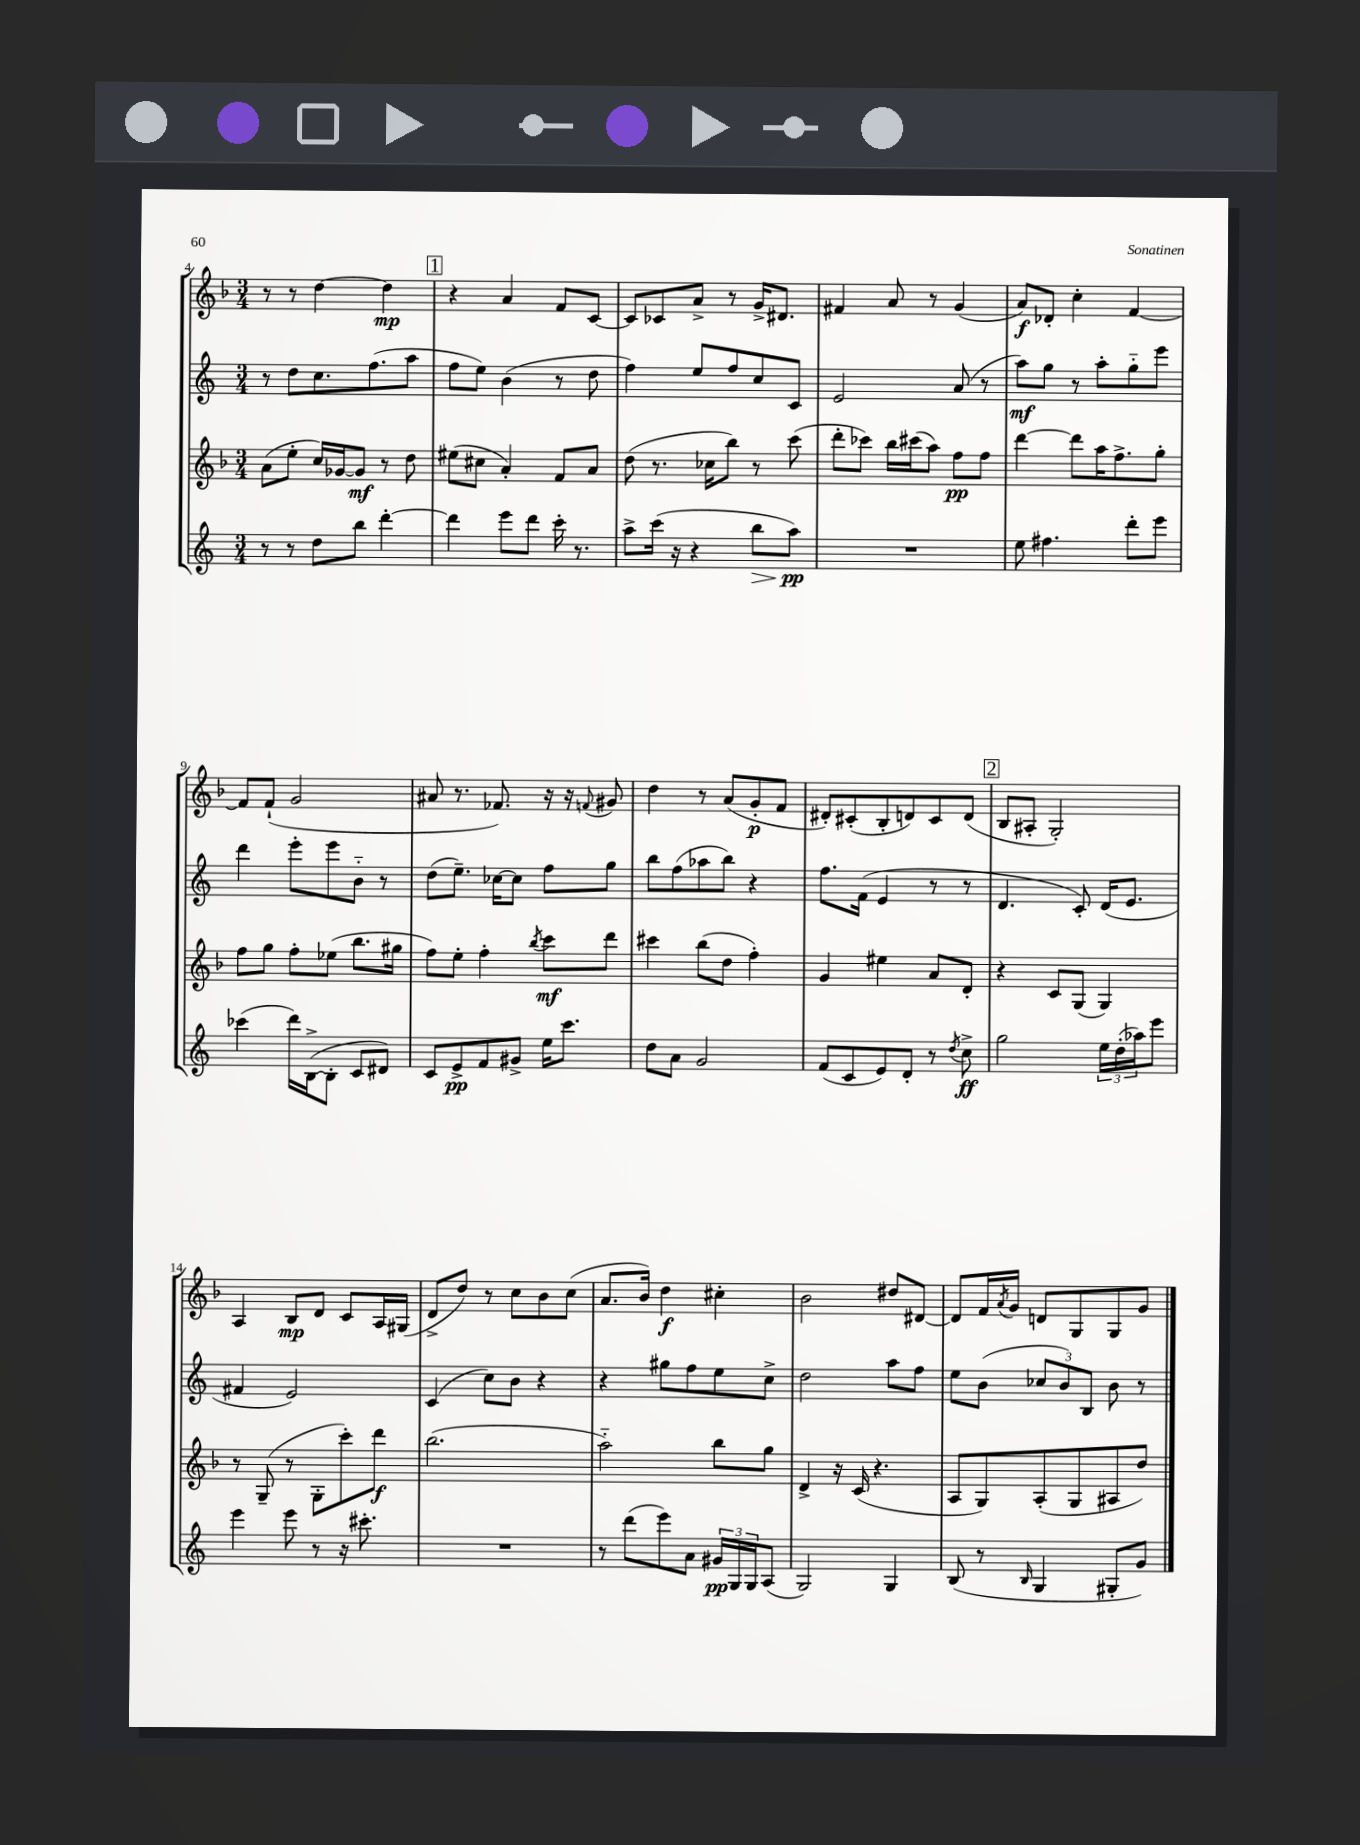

**kern	**dynam	**kern	**dynam	**kern	**dynam	**kern	**dynam
*part4	*part4	*part3	*part3	*part2	*part2	*part1	*part1
*staff4	*staff4	*staff3	*staff3	*staff2	*staff2	*staff1	*staff1
*clefG2	*	*clefG2	*	*clefG2	*	*clefG2	*
*k[]	*	*k[b-]	*	*k[]	*	*k[b-]	*
*M3/4	*	*M3/4	*	*M3/4	*	*M3/4	*
=4	=4	=4	=4	=4	=4	=4	=4
8r	.	(8a\L	.	8r	.	8r	.
8r	.	8ee'\J	.	8dd\L	.	8r	.
8dd\L	.	16cc/LL)	.	8.cc\	.	[4dd\	.
.	.	[16g-X/J	.	.	.	.	.
8bb\J	.	8g-/J]	mf	.	.	.	.
.	.	.	.	(8.ff\	.	.	.
[4ddd'\	.	8r	.	.	.	4dd\]	mp
.	.	8dd\	.	8aa\J	.	.	.
!!LO:REH:place=s1:t=1
=5	=5	=5	=5	=5	=5	=5	=5
4ddd\]	.	(8ee#X\L	.	8ff\L	.	4r	.
.	.	8cc#X\J	.	8ee\J)	.	.	.
8eee\L	.	4a'/)	.	(4b\	.	4a/	.
8ddd\J	.	.	.	.	.	.	.
16ccc'\	.	8f/L	.	8r	.	8f/L	.
8.r	.	.	.	.	.	.	.
.	.	8a/J	.	8dd\	.	[8c/J	.
=6	=6	=6	=6	=6	=6	=6	=6
8aa^\L	.	(8dd\	.	4ff\)	.	8c/L]	.
(16ccc\Jk	.	8.r	.	.	.	8c-X/	.
16r	.	.	.	.	.	.	.
4r	.	.	.	8ee/L	.	8a^/J	.
.	.	16cc-X\KL	.	.	.	.	.
.	.	8bb-\J)	.	8ff/	.	8r	.
!	!LO:HP:b	!	!	!	!	!	!
8bb\L	>	8r	.	8cc/	.	16g^/KL	.
.	.	.	.	.	.	8.d#X/J	.
8aa\J)	pp	(8ccc\	.	8c/J	.	.	.
.	]	.	.	.	.	.	.
=7	=7	=7	=7	=7	=7	=7	=7
2.r	.	8ddd'\L	.	2e/	.	4f#X/	.
.	.	8ccc-X\J)	.	.	.	.	.
.	.	16bb-\LL	.	.	.	8a/	.
.	.	(16ccc#X\J	.	.	.	.	.
.	.	8aa\J)	.	.	.	8r	.
.	.	8ff\L	pp	(8a/	.	(4g/	.
.	.	8ff\J	.	8r	.	.	.
=8	=8	=8	=8	=8	=8	=8	=8
8ee\	.	[4ddd\	.	8aa\L)	mf	8a/L)	f
4.ff#X\	.	.	.	8gg\J	.	8d-X'/J	.
.	.	8ddd\L]	.	8r	.	4cc'\	.
.	.	16aa\K	.	8aa'\L	.	.	.
.	.	8.ff^\	.	.	.	.	.
8ddd'\L	.	.	.	8gg\	.	[4f/	.
8eee\J	.	8gg'\J	.	8eee\J	.	.	.
!!LO:LB:g=z
=9	=9	=9	=9	=9	=9	=9	=9
(4ccc-X\	.	8ff\L	.	4ddd\	.	8f/L]	.
.	.	8gg\J	.	.	.	(8f`/J	.
16ddd\LL)	.	8ff'\L	.	8eee'\L	.	2g/	.
([16B^\J	.	.	.	.	.	.	.
8B'\J]	.	(8ee-X\J	.	8eee\	.	.	.
8c/L	.	8.bb-\L	.	8b\J	.	.	.
8d#X/J)	.	.	.	8r	.	.	.
.	.	16gg#X\Jk	.	.	.	.	.
=10	=10	=10	=10	=10	=10	=10	=10
8c/L	.	8ff\L)	.	(8dd\L	.	8a#X/	.
8e^/	pp	8ee'\J	.	8.ee~\J)	.	8.r	.
8f/	.	4ff'\	.	.	.	.	.
.	.	.	.	[16cc-X\KL	.	8.f-X/)	.
8g#X^/J	.	.	.	8cc-\J]	.	.	.
.	.	8qbb-/	.	.	.	.	.
16ee\KL	.	8ccc\L	mf	8ff\L	.	16r	.
8.ccc\J	.	.	.	.	.	16r	.
.	.	.	.	.	.	8qqfn/	.
.	.	8ddd\J	.	8gg\J	.	8g#X/	.
=11	=11	=11	=11	=11	=11	=11	=11
8dd\L	.	4ccc#X\	.	8bb\L	.	4dd\	.
8a\J	.	.	.	(8ff\	.	.	.
2g/	.	(8bb-\L	.	8aa-X\	.	8r	.
.	.	8dd\J	.	8bb\J)	.	(8a/L	.
.	.	4ff'\)	.	4r	.	8g'/	p
.	.	.	.	.	.	8f/J	.
=12	=12	=12	=12	=12	=12	=12	=12
(8f/L	.	4g/	.	8.ff\L	.	8d#X'/L)	.
8c/	.	.	.	.	.	(8c#X'/	.
.	.	.	.	(16f\Jk	.	.	.
8e/)	.	4ee#X\	.	4e/	.	8B-'/	.
8d'/J	.	.	.	.	.	8dn/)	.
8r	.	8a/L	.	8r	.	8c#/	.
8qdd/	.	.	.	.	.	.	.
8cc^\	ff	8d'/J	.	8r	.	(8d/J	.
!!LO:REH:place=s1:t=2
=13	=13	=13	=13	=13	=13	=13	=13
2gg\	.	4r	.	4.d/	.	8B-/L	.
.	.	.	.	.	.	8A#X'/J	.
.	.	8c/L	.	.	.	2G'/)	.
.	.	(8G/J	.	8c'/)	.	.	.
24ee\LL	.	4G/)	.	(16d/KL	.	.	.
(24dd'\	.	.	.	.	.	.	.
.	.	.	.	8.e/J	.	.	.
24aa-X\J)	.	.	.	.	.	.	.
8eee\J	.	.	.	.	.	.	.
!!LO:LB:g=z
=14	=14	=14	=14	=14	=14	=14	=14
4eee\	.	8r	.	4f#X/	.	4A/	.
.	.	(8G~/	.	.	.	.	.
8eee\	.	8r	.	2e/)	.	8B-/L	mp
8r	.	8G'\L	.	.	.	8d/J	.
16r	.	8ccc'\)	.	.	.	8c/L	.
8.ccc#X'\	.	.	.	.	.	.	.
.	.	8ddd\J	f	.	.	16A/L	.
.	.	.	.	.	.	(16G#X/JJ	.
=15	=15	=15	=15	=15	=15	=15	=15
2.r	.	(2.bb-\	.	(4c/	.	8d^/L	.
.	.	.	.	.	.	8dd/J)	.
.	.	.	.	8cc\L)	.	8r	.
.	.	.	.	8b\J	.	8cc\L	.
.	.	.	.	4r	.	8b-\	.
.	.	.	.	.	.	(8cc\J	.
=16	=16	=16	=16	=16	=16	=16	=16
8r	.	2aa\)	.	4r	.	8.a/L	.
(8ddd\L	.	.	.	.	.	.	.
.	.	.	.	.	.	16b-/Jk)	.
8eee\)	.	.	.	8gg#X\L	.	4dd\	f
8a\J	.	.	.	8ff\	.	.	.
24g#X/LL	pp	8bb-\L	.	8ee\	.	4cc#X'\	.
24G/	.	.	.	.	.	.	.
24G/J	.	.	.	.	.	.	.
(8A/J	.	8gg\J	.	8cc^\J	.	.	.
=17	=17	=17	=17	=17	=17	=17	=17
2G/)	.	4d^/	.	2dd\	.	2b-\	.
.	.	16r	.	.	.	.	.
.	.	(16c/	.	.	.	.	.
.	.	4.r	.	.	.	.	.
4G/	.	.	.	8aa\L	.	8dd#X/L	.
.	.	.	.	8ff\J	.	[8d#X/J	.
=18	=18	=18	=18	=18	=18	=18	=18
(8B/	.	8A/L	.	8ee\L	.	8d#/L]	.
8r	.	8G/)	.	(8b\J	.	16f/L	.
.	.	.	.	.	.	8qa/	.
.	.	.	.	.	.	16g/JJ	.
16qqB/	.	.	.	.	.	.	.
4G/	.	(8A'/	.	12cc-X/L	.	8dn/L	.
.	.	.	.	12b/)	.	.	.
.	.	8G/	.	.	.	8G/	.
.	.	.	.	12B/J	.	.	.
8G#X'/L	.	8A#X/	.	8b\	.	8G/	.
8g/J)	.	8dd/J)	.	8r	.	8g/J	.
==	==	==	==	==	==	==	==
*-	*-	*-	*-	*-	*-	*-	*-
